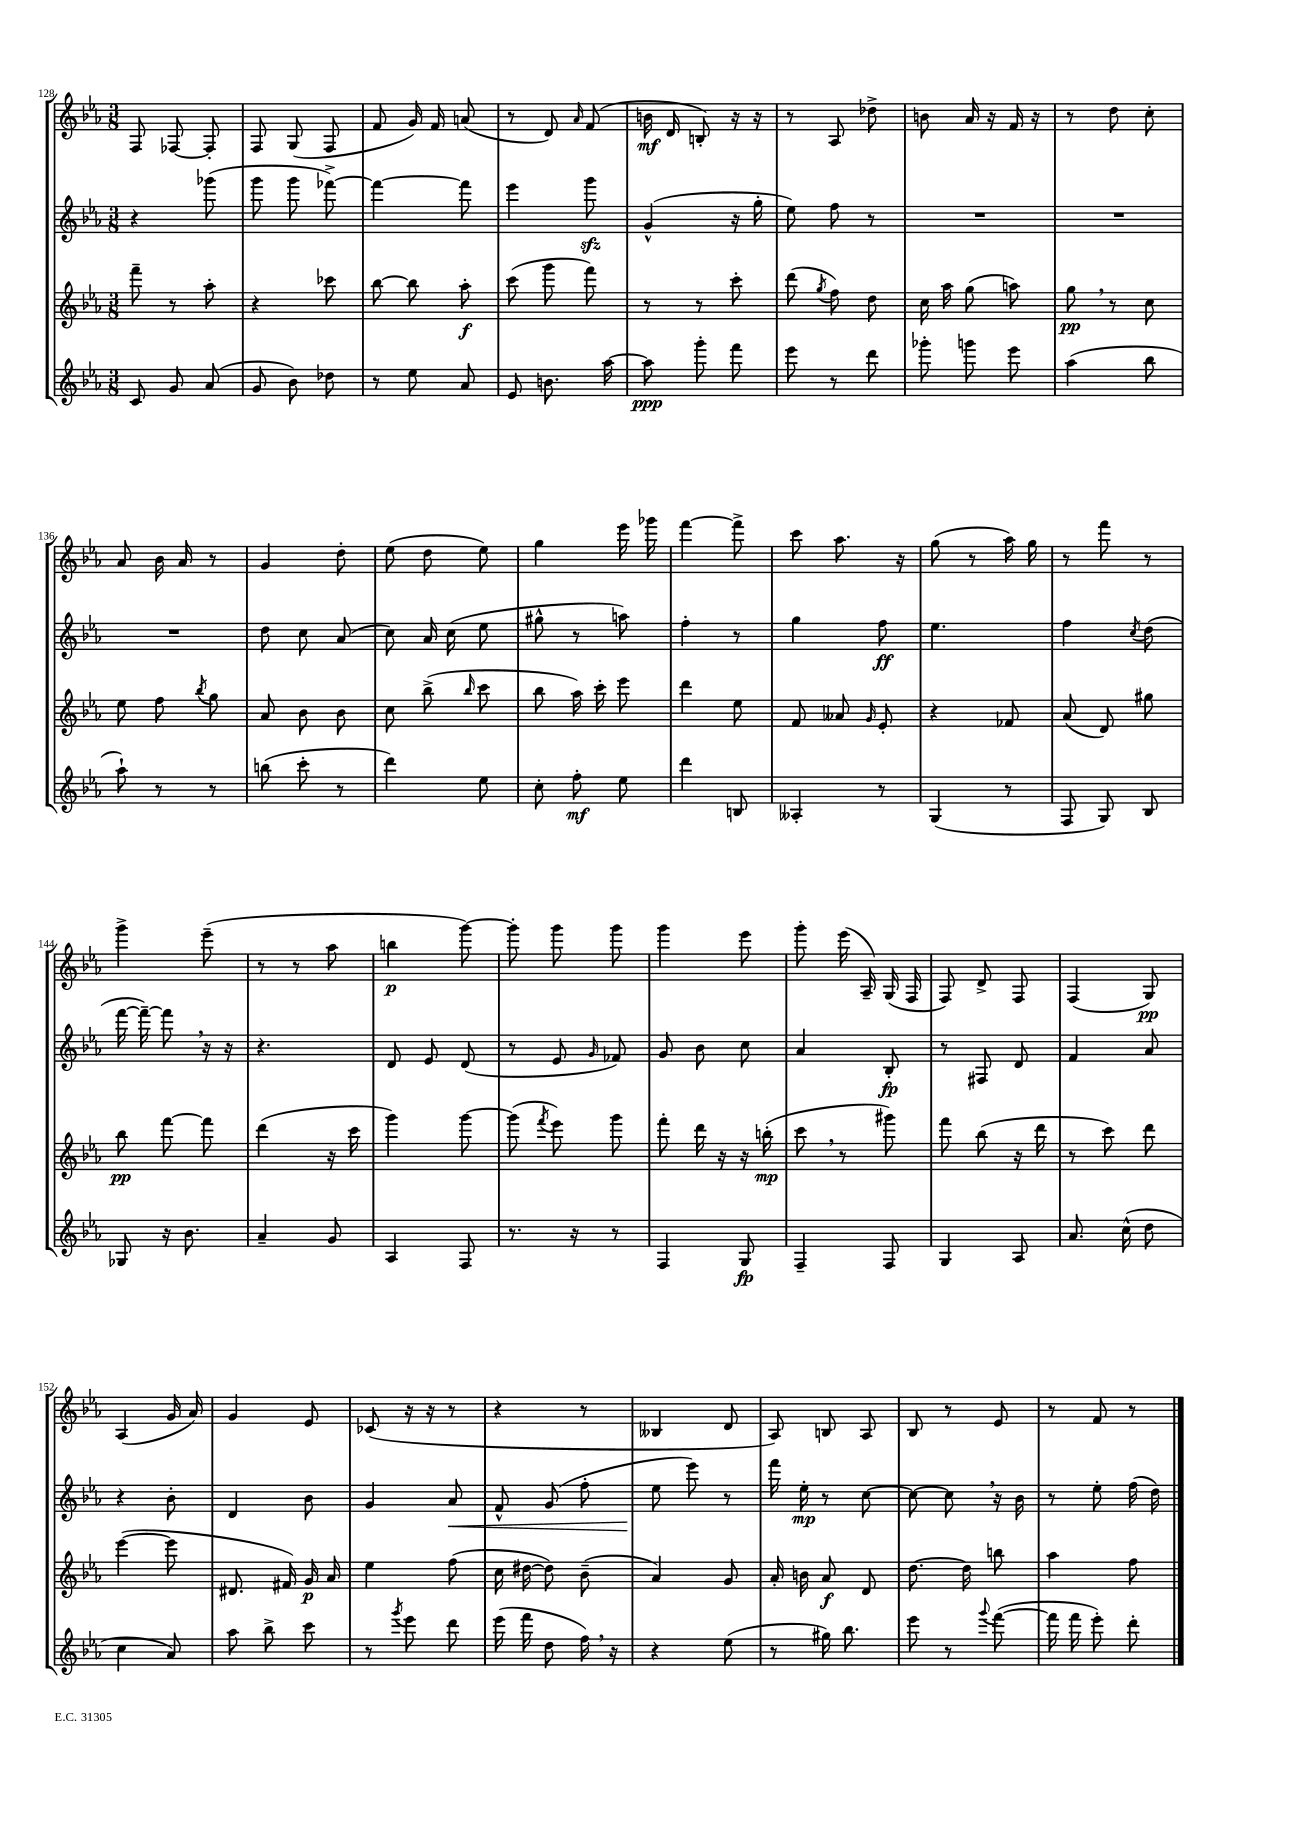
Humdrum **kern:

**kern	**kern	**kern	**kern
*staff4	*staff3	*staff2	*staff1
*clefG2	*clefG2	*clefG2	*clefG2
*k[b-e-a-]	*k[b-e-a-]	*k[b-e-a-]	*k[b-e-a-]
*M3/8	*M3/8	*M3/8	*M3/8
8c/	8fff~\	4r	8F/
8g/	8r	.	[8F-/
(8a-/	8aa-'\	(8ggg-\	8F-'/]
=	=	=	=
8g/	4r	8ggg\	8F/
8b-\)	.	8ggg\	(8G/
8dd-\	8ccc-\	[8fff-^\)	8F/
=	=	=	=
8r	[8bb-\	4fff-\_	8f/
8ee-\	8bb-\]	.	16g/)
.	.	.	16f/
8a-/	8aa-'\	8fff-\]	(8a/
=	=	=	=
8e-/	(8ccc\	4eee-\	8r
8.b\	8ggg\	.	8d/)
.	.	.	16qqa-/
.	8fff\)	8ggg\	(8f/
[16aa-\	.	.	.
=	=	=	=
8aa-\]	8r	(4g^^/	16b\
.	.	.	16d/
8ggg'\	8r	.	8B'/)
8fff\	8ccc'\	16r	16r
.	.	16gg'\	16r
=	=	=	=
8eee-\	(8ddd\	8ee-\)	8r
.	8qgg/	.	.
8r	8ff\)	8ff\	8A-/
8ddd\	8dd\	8r	8dd-^\
=	=	=	=
8ggg-'\	16cc\	4.r	8b\
.	16aa-\	.	.
8ggg\	(8gg\	.	16a-/
.	.	.	16r
8eee-\	8aa\)	.	16f/
.	.	.	16r
=	=	=	=
(4aa-\	8gg\	4.r	8r
.	8r	.	8dd\
8bb-\	8cc\	.	8cc'\
=	=	=	=
8aa-`\)	8ee-\	4.r	8a-/
8r	8ff\	.	16b-\
.	.	.	16a-/
.	8qbb-/	.	.
8r	8gg\	.	8r
=	=	=	=
(8bb\	8a-/	8dd\	4g/
8ccc'\	8b-\	8cc\	.
8r	8b-\	(8a-/	8dd'\
=	=	=	=
4ddd\)	8cc\	8cc\)	(8ee-\
.	(8bb-^\	16a-/	8dd\
.	.	(16cc\	.
.	16qqbb-/	.	.
8ee-\	8ccc\	8ee-\	8ee-\)
=	=	=	=
8cc'\	8bb-\	8gg#^^\	4gg\
8ff'\	16aa-\)	8r	.
.	16ccc'\	.	.
8ee-\	8eee-\	8aa\)	16eee-\
.	.	.	16ggg-\
=	=	=	=
4ddd\	4ddd\	4ff'\	[4fff\
8B/	8ee-\	8r	8fff^\]
=	=	=	=
4A--'/	8f/	4gg\	8ccc\
.	8a--/	.	8.aa-\
.	16qqg/	.	.
8r	8e-'/	8ff\	.
.	.	.	16r
=	=	=	=
(4G/	4r	4.ee-\	(8gg\
.	.	.	8r
8r	8f-/	.	16aa-\)
.	.	.	16gg\
=	=	=	=
8F/	(8a-/	4ff\	8r
8G/)	8d/)	.	8fff\
.	.	8qcc/	.
8B-/	8gg#\	(8dd\	8r
=	=	=	=
8G-/	8bb-\	[16fff\	4ggg^\
.	.	16fff~\_)	.
16r	[8fff\	8fff\]	.
8.b-\	.	.	.
.	8fff\]	16r	(8eee-~\
.	.	16r	.
=	=	=	=
4a-~/	(4ddd\	4.r	8r
.	.	.	8r
8g/	16r	.	8aa-\
.	16ccc\	.	.
=	=	=	=
4A-/	4ggg\)	8d/	4bb\
.	.	8e-/	.
8F/	[8ggg\	(8d/	[8ggg\)
=	=	=	=
8.r	(8ggg\]	8r	8ggg'\]
.	8qfff/	.	.
.	8eee-\)	8e-/	8ggg\
16r	.	.	.
.	.	16qqg/	.
8r	8ggg\	8f-/)	8ggg\
=	=	=	=
4F/	8fff'\	8g/	4ggg\
.	16ddd\	8b-\	.
.	16r	.	.
8G/	16r	8cc\	8eee-\
.	(16bb'\	.	.
=	=	=	=
4F~/	8ccc\	4a-/	8ggg'\
.	8r	.	(16eee-\
.	.	.	16A-~/)
8F/	8ggg#\)	8B-'/	(16G/
.	.	.	16F/
=	=	=	=
4G/	8fff\	8r	8F/)
.	(8bb-\	8F#/	8d^/
8A-/	16r	8d/	8F/
.	16ddd\	.	.
=	=	=	=
8.a-/	8r	4f/	(4F/
.	8ccc\)	.	.
(16cc^^\	.	.	.
8dd\	8ddd\	8a-/	8G/)
=	=	=	=
4cc\	([4eee-\	4r	(4A-/
8a-/)	8eee-\]	8b-'\	16g/
.	.	.	16a-/)
=	=	=	=
8aa-\	8.d#/	4d/	4g/
8bb-^\	.	.	.
.	16f#/)	.	.
8ccc\	16g/	8b-\	8e-/
.	16a-/	.	.
=	=	=	=
8r	4ee-\	4g/	(8c-/
8qggg/	.	.	.
8eee-\	.	.	16r
.	.	.	16r
8ddd\	(8ff\	8a-/	8r
=	=	=	=
(16eee-\	16cc\	8f^^/	4r
16fff\	[16dd#\	.	.
8dd\	8dd#\])	(8g/	.
16ff\)	(8b-~\	8ff'\	8r
16r	.	.	.
=	=	=	=
4r	4a-/)	8ee-\	4B--/
.	.	8eee-\)	.
(8ee-\	8g/	8r	8d/
=	=	=	=
8r	16a-'/	16fff\	8A-/)
.	16b\	16ee-'\	.
16gg#\)	8a-/	8r	8B/
8.bb-\	.	.	.
.	8d/	[8cc\	8A-/
=	=	=	=
8eee-\	[8.dd\	8cc\_	8B-/
8r	.	8cc\]	8r
.	16dd\]	.	.
8qqggg/	.	.	.
([8fff\	8bb\	16r	8e-/
.	.	16b-\	.
=	=	=	=
16fff\]	4aa-\	8r	8r
16fff\	.	.	.
8eee-'\)	.	8ee-'\	8f/
8ddd'\	8ff\	(16ff\	8r
.	.	16dd\)	.
==	==	==	==
*-	*-	*-	*-
